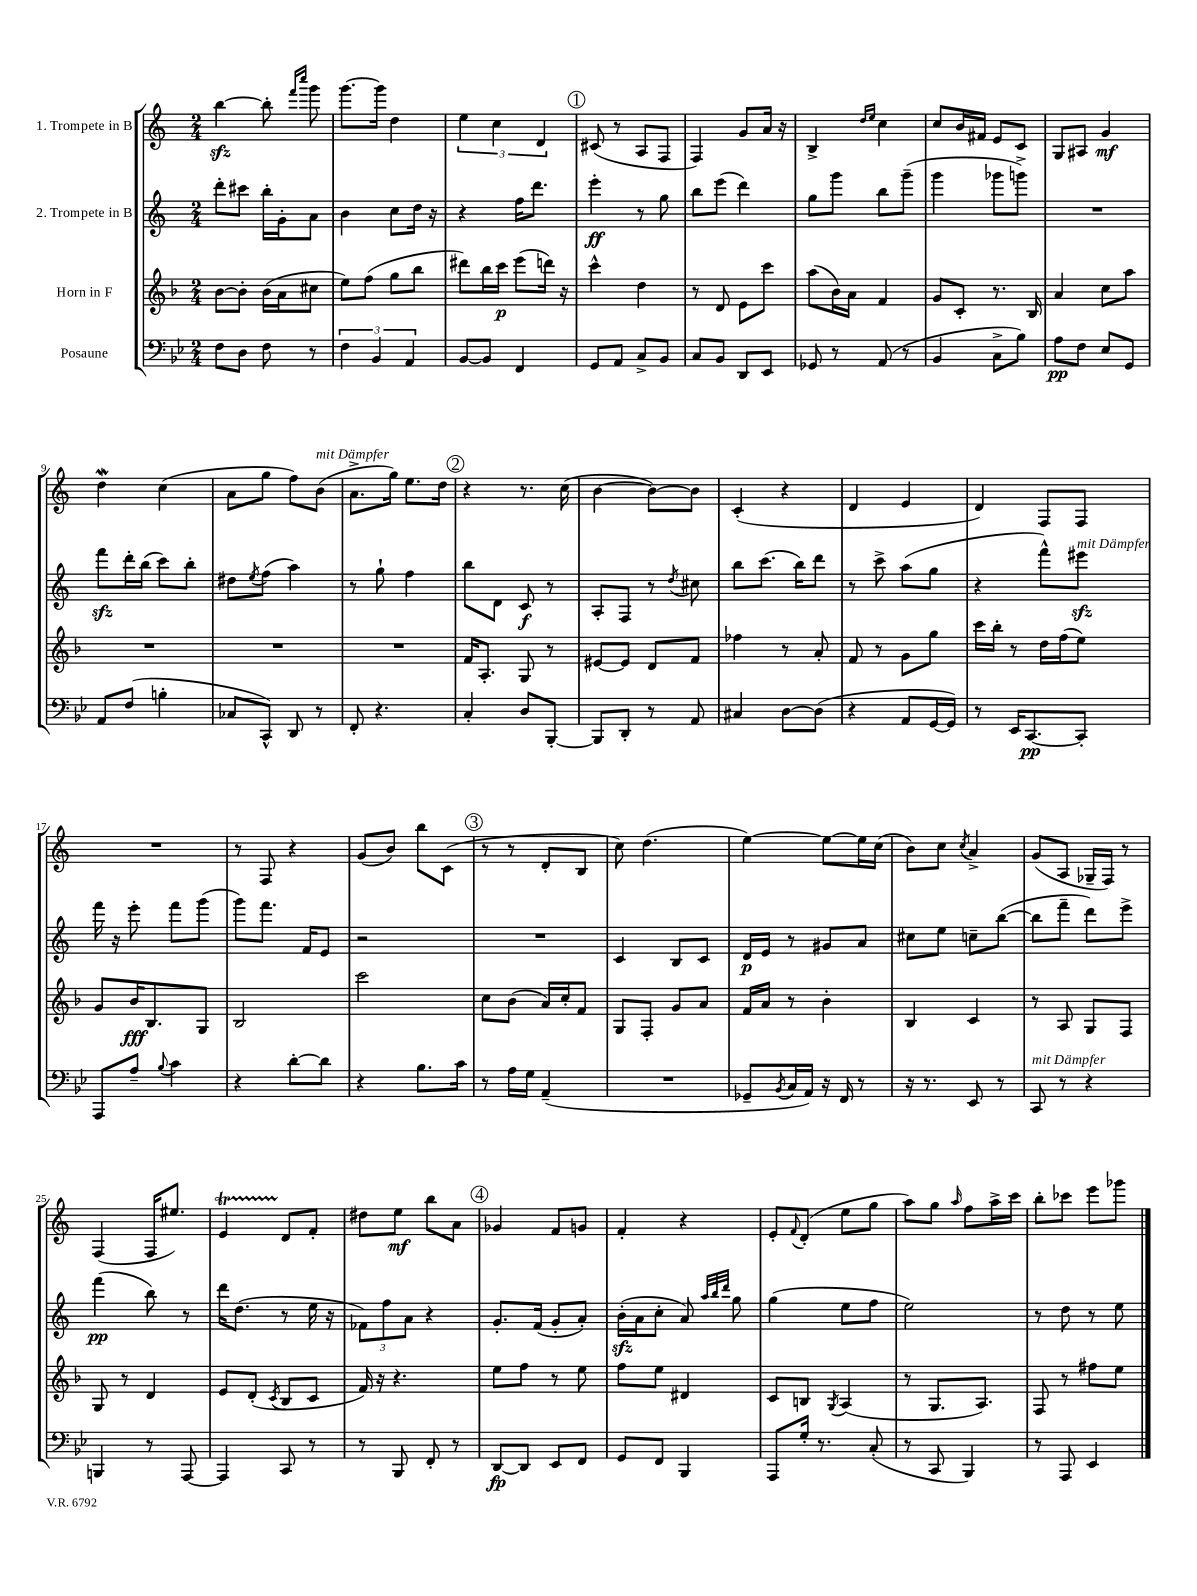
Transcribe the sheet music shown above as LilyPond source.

<<
\new StaffGroup <<
\new Staff = "s0" \with { instrumentName = "1. Trompete in B" } {
    \clef treble \key c \major \numericTimeSignature \time 2/4
    b''4~\sfz b''8-. \grace { f'''16 c''''16 } g'''8 |
    g'''8.~ g'''16 d''4 |
    \tuplet 3/2 { e''4 c''4 d'4 } |
    \mark \markup { \circle "1" } cis'8( r8 a8 f8 |
    f4) g'8 a'16 r16 |
    b4-> \grace { d''16 e''16 } c''4 |
    c''8 b'16 fis'16 e'8 c'8 |
    g8 ais8 g'4\mf |
    d''4\mordent c''4( |
    a'8 g''8 f''8) b'8^\markup { \italic "mit Dämpfer" }( |
    a'8.-> g''16) e''8. d''16 |
    \mark \markup { \circle "2" } r4 r8. c''16( |
    b'4~ b'8~) b'8 |
    c'4-.( r4 |
    d'4 e'4 |
    d'4) f8 f8 |
    R2 |
    r8 f8 r4 |
    g'8( b'8) b''8 c'8( |
    \mark \markup { \circle "3" } r8 r8 d'8-. b8 |
    c''8) d''4.( |
    e''4~) e''8~ e''16 c''16( |
    b'8) c''8 \acciaccatura { c''8 } a'4-> |
    g'8( a8 ges16-- f16) r8 |
    f4( f16 eis''8.) |
    e'4\startTrillSpan d'8\stopTrillSpan f'8-. |
    dis''8 e''8\mf b''8 a'8 |
    \mark \markup { \circle "4" } ges'4 f'8 g'8 |
    f'4-. r4 |
    e'8-. \appoggiatura { f'8 } d'8-.( e''8 g''8 |
    a''8) g''8 \grace { a''16 } f''8 a''16-> c'''16 |
    b''8-. ces'''8 e'''8 ges'''8 \bar "|." |
}
\new Staff = "s1" \with { instrumentName = "2. Trompete in B" } {
    \clef treble \key c \major \numericTimeSignature \time 2/4
    d'''8-. cis'''8 b''16-. g'16-. a'8 |
    b'4 c''8 d''16 r16 |
    r4 f''16 d'''8. |
    \mark \markup { \circle "1" } e'''4-.\ff r8 g''8 |
    b''8 e'''8( d'''4) |
    g''8 g'''8 b''8 g'''8--( |
    g'''4 ges'''8 g'''8->) |
    R2 |
    f'''8\sfz d'''16-. b''16( c'''8) b''8-. |
    dis''8 \acciaccatura { e''8 } f''8( a''4) |
    r8 g''8-! f''4 |
    \mark \markup { \circle "2" } b''8 d'8 c'8\f r8 |
    a8-. f8 r8 \acciaccatura { d''8 } cis''8 |
    b''8 c'''8.( b''16) d'''8 |
    r8 c'''8-> a''8( g''8 |
    r4 f'''8-^) eis'''8\sfz^\markup { \italic "mit Dämpfer" } |
    f'''16 r16 e'''8-. f'''8 g'''8( |
    g'''8) f'''8. f'16 e'8 |
    r2 |
    \mark \markup { \circle "3" } R2 |
    c'4 b8 c'8 |
    d'16\p e'16 r8 gis'8 a'8 |
    cis''8 e''8 c''8-- b''8~( |
    b''8 f'''8-- d'''8) e'''8-> |
    f'''4\pp( b''8) r8 |
    d'''16 d''8.( r8 e''16 r16 |
    \tuplet 3/2 { fes'8) f''8 a'8 } r4 |
    \mark \markup { \circle "4" } g'8.-. f'16( g'8-. a'8-.) |
    b'16-.\sfz( a'16 c''8-. a'8) \grace { a''32 b''32 d'''32 } g''8 |
    g''4( e''8 f''8 |
    e''2) |
    r8 d''8 r8 e''8 \bar "|." |
}
\new Staff = "s2" \with { instrumentName = "Horn in F" } {
    \clef treble \key f \major \numericTimeSignature \time 2/4
    bes'8~ bes'8-. bes'16( a'16 cis''8 |
    e''8) f''8( g''8 bes''8 |
    dis'''8) bes''16 c'''16\p e'''8( d'''16) r16 |
    \mark \markup { \circle "1" } c'''4-^ d''4 |
    r8 d'8 e'8 c'''8 |
    a''8( bes'16) a'16 f'4 |
    g'8 c'8-. r8. bes16 |
    a'4 c''8 a''8 |
    R2 |
    R2 |
    R2 |
    \mark \markup { \circle "2" } f'16 a8.-. g8 r8 |
    eis'8~ eis'8 d'8 f'8 |
    fes''4 r8 a'8-. |
    f'8 r8 g'8 g''8 |
    c'''16 bes''16-. r8 d''16 f''16( e''8) |
    g'8 bes'16\fff bes8. g8 |
    bes2 |
    c'''2 |
    \mark \markup { \circle "3" } c''8 bes'8( a'16) c''16-. f'8 |
    g8 f8-. g'8 a'8 |
    f'16 a'16 r8 bes'4-. |
    bes4 c'4 |
    r8 a8 g8 f8 |
    g8 r8 d'4 |
    e'8 d'8-.( \acciaccatura { c'8 } bes8 c'8 |
    f'16) r16 r4. |
    \mark \markup { \circle "4" } e''8 f''8 r8 e''8 |
    f''8 e''8 dis'4 |
    c'8 b8 \acciaccatura { g8 } a4( |
    r8 g8. a8.) |
    f8 r8 fis''8 e''8 \bar "|." |
}
\new Staff = "s3" \with { instrumentName = "Posaune" } {
    \clef bass \key bes \major \numericTimeSignature \time 2/4
    f8 d8 f8 r8 |
    \tuplet 3/2 { f4 bes,4 a,4 } |
    bes,8~ bes,8 f,4 |
    \mark \markup { \circle "1" } g,8 a,8 c8-> bes,8 |
    c8 bes,8 d,8 ees,8 |
    ges,8 r8 a,8( r8 |
    bes,4 c8-> bes8) |
    a8\pp f8 ees8 g,8 |
    a,8 f8( b4-. |
    ces8 c,8-^) d,8 r8 |
    f,8-. r4. |
    \mark \markup { \circle "2" } c4-. d8 bes,,8~-. |
    bes,,8 d,8-. r8 a,8 |
    cis4 d8~ d8( |
    r4 a,8 g,16~ g,16) |
    r8 ees,16 c,8.~\pp c,8-. |
    a,,8 a8-- \appoggiatura { bes8 } c'4 |
    r4 d'8~-. d'8 |
    r4 bes8. c'16 |
    \mark \markup { \circle "3" } r8 a16 g16 a,4--( |
    R2 |
    ges,8-- \acciaccatura { bes,8 } c16 a,16) r16 f,16 r8 |
    r16 r8. ees,8 r8 |
    c,8^\markup { \italic "mit Dämpfer" } r8 r4 |
    b,,4 r8 a,,8~ |
    a,,4 c,8 r8 |
    r8 bes,,8 f,8-. r8 |
    \mark \markup { \circle "4" } d,8~\fp d,8 ees,8 f,8 |
    g,8 f,8 bes,,4 |
    a,,8 g16-. r8. c8-.( |
    r8 c,8 bes,,4) |
    r8 a,,8 ees,4 \bar "|." |
}
>>
>>
